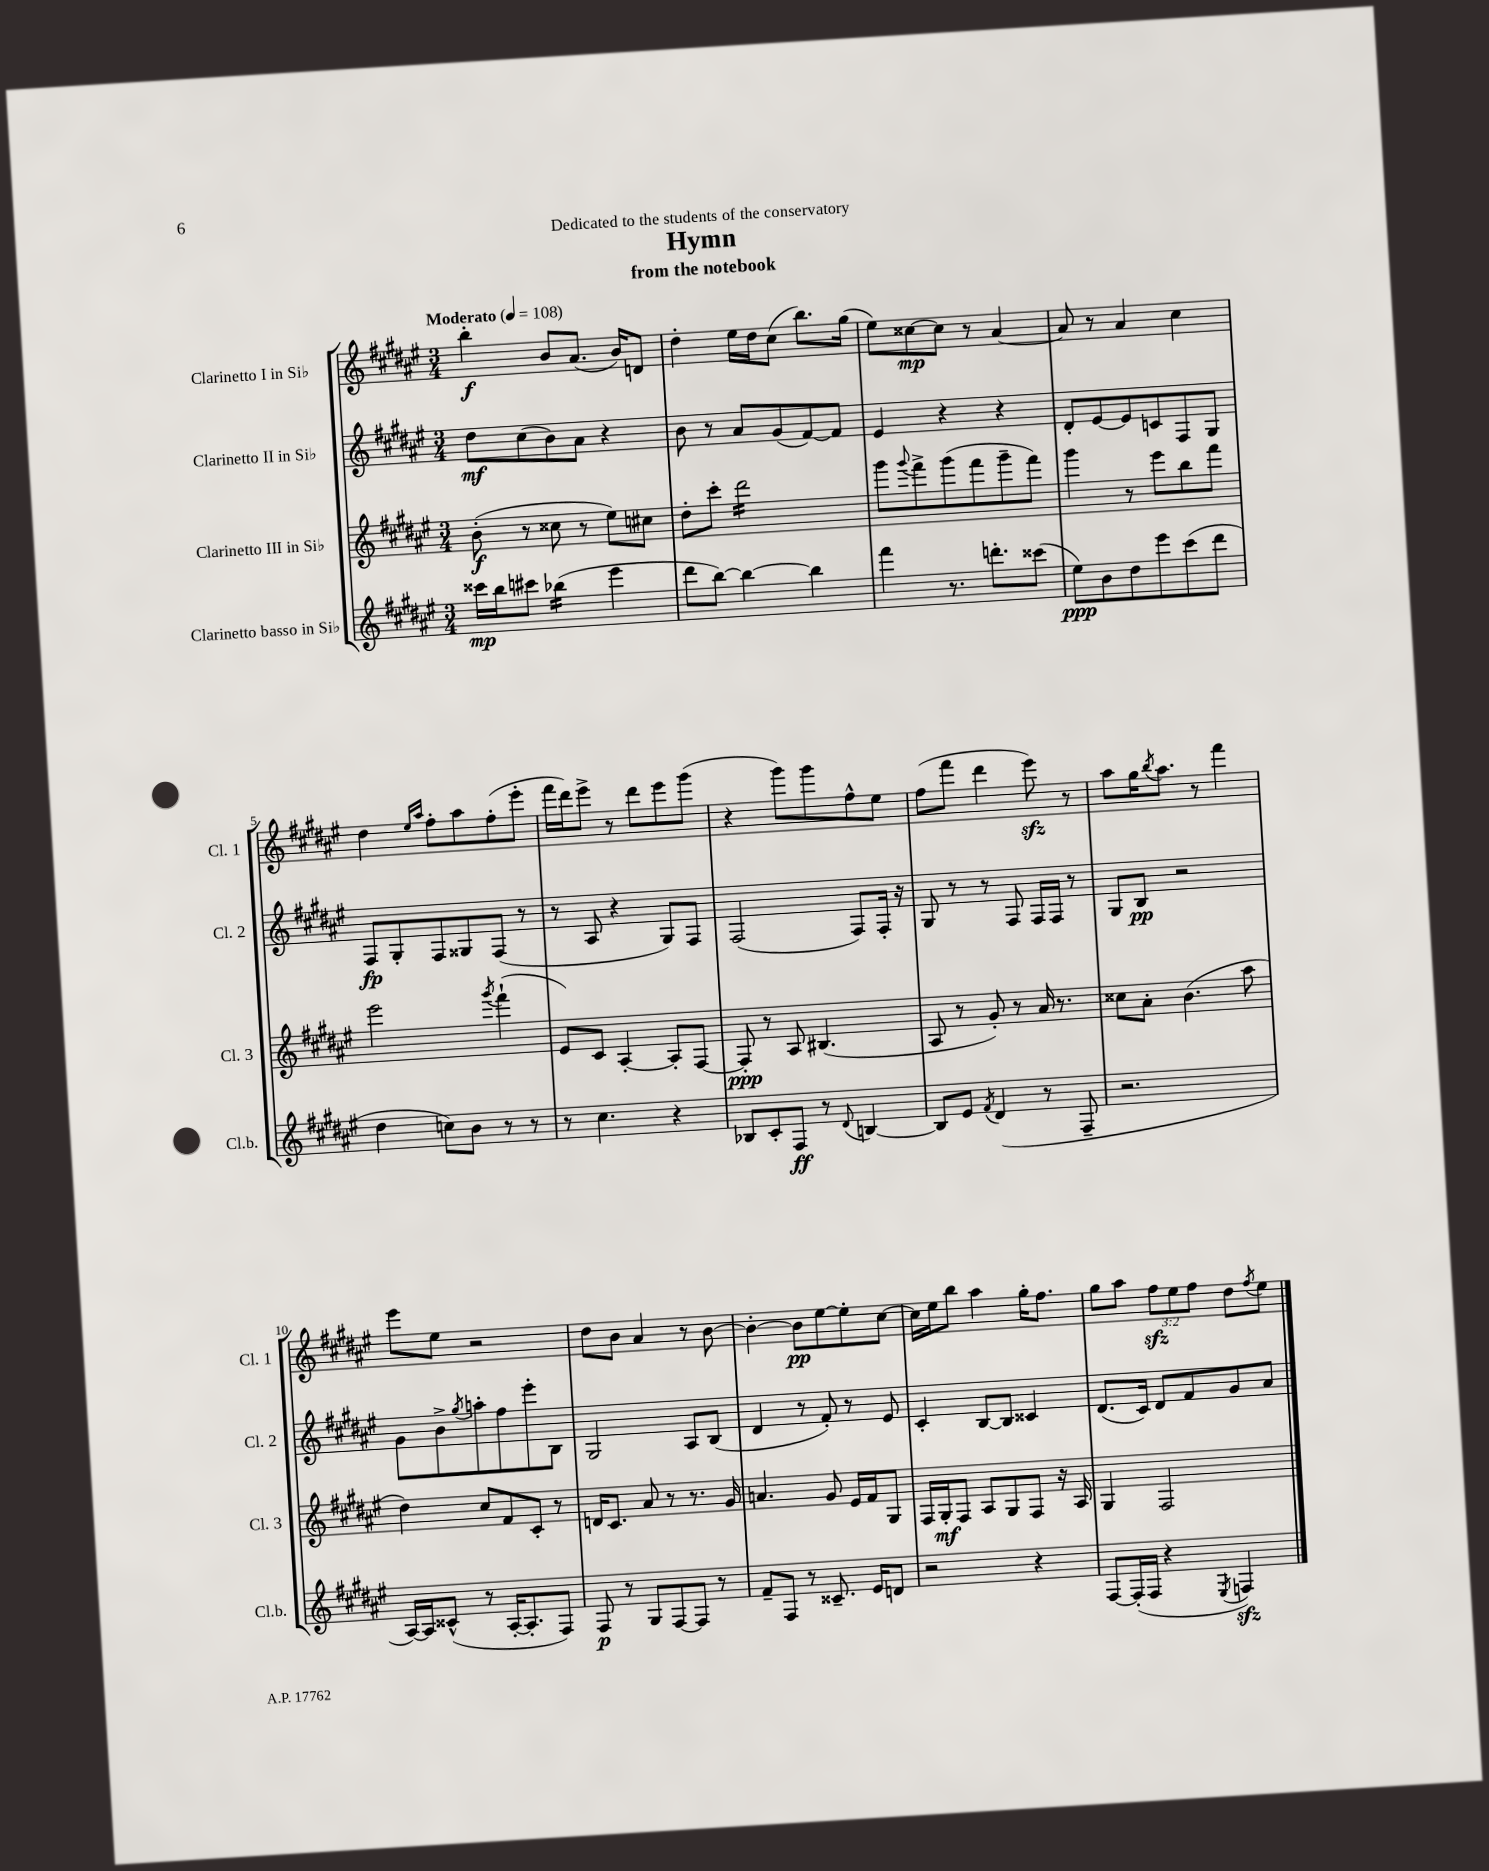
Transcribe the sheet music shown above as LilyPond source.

\header { title = "Hymn" subtitle = "from the notebook" dedication = "Dedicated to the students of the conservatory" }
<<
\new StaffGroup <<
\new Staff = "s0" \with { instrumentName = "Clarinetto I in Sib" shortInstrumentName = "Cl. 1" } {
    \clef treble \key fis \major \numericTimeSignature \time 3/4 \override Staff.TupletNumber.text = #tuplet-number::calc-fraction-text \tempo "Moderato" 4 = 108
    b''4-.\f b'8 ais'8.( b'16) d'8 |
    dis''4-. eis''16 dis''16 cis''8( b''8.) gis''16( |
    eis''8) cisis''8~\mp cisis''8 r8 ais'4~ |
    ais'8 r8 ais'4 cis''4 |
    dis''4 \grace { eis''16 ais''16 } fis''8-. ais''8 fis''8-.( eis'''8-. |
    fis'''16 dis'''16) eis'''8-> r8 dis'''8 eis'''8 gis'''8( |
    r4 gis'''8) gis'''8 fis''8-^ eis''8 |
    fis''8( fis'''8 dis'''4 eis'''8\sfz) r8 |
    ais''8 gis''16 \acciaccatura { b''8 } ais''8. r8 fis'''4 |
    eis'''8 eis''8 r2 |
    dis''8 b'8 ais'4 r8 b'8~ |
    b'4~-. b'8\pp eis''8~ eis''8-. cis''8~ |
    cis''16 eis''16 b''8 ais''4 gis''16-. fis''8. |
    gis''8 ais''8 \tuplet 3/2 { fis''8\sfz eis''8 fis''8 } dis''8 \acciaccatura { fis''8 } eis''8 \bar "|." |
}
\new Staff = "s1" \with { instrumentName = "Clarinetto II in Sib" shortInstrumentName = "Cl. 2" } {
    \clef treble \key fis \major \numericTimeSignature \time 3/4
    dis''8\mf cis''8( b'8) ais'8 r4 |
    b'8 r8 ais'8 gis'8( fis'8~) fis'8 |
    eis'4 r4 r4 |
    dis'8-. eis'8~ eis'8 c'8 fis8 gis8 |
    fis8\fp gis8-. fis8 gisis8 fis8( r8 |
    r8 ais8 r4 gis8) fis8 |
    fis2( fis8) fis16-. r16 |
    gis8 r8 r8 fis8 fis16 fis16 r8 |
    gis8 b8\pp r2 |
    gis'8 b'8-> \acciaccatura { gis''8 } a''8-. fis''8 eis'''8-. b8 |
    gis2 ais8 b8( |
    dis'4 r8 fis'8-.) r8 eis'8 |
    cis'4-. b8~ b8 cisis'4 |
    dis'8.( cis'16) dis'8 fis'8 gis'8 ais'8 \bar "|." |
}
\new Staff = "s2" \with { instrumentName = "Clarinetto III in Sib" shortInstrumentName = "Cl. 3" } {
    \clef treble \key fis \major \numericTimeSignature \time 3/4
    b'8-.\f( r8 cisis''8 r8 eis''8) cis''8 |
    dis''8-. cis'''8-. dis'''2:16 |
    gis'''8 \appoggiatura { gis'''8 } fis'''8-> gis'''8( fis'''8 gis'''8-- fis'''8) |
    gis'''4 r8 eis'''8 b''8 fis'''8 |
    eis'''2 \acciaccatura { gis'''8 } fis'''4-!( |
    eis'8) cis'8 ais4~-. ais8-. fis8~ |
    fis8-.\ppp r8 ais8 bis4.( |
    ais8 r8 gis'8-.) r8 ais'16 r8. |
    cisis''8 ais'8-. b'4.( ais''8 |
    dis''4) cis''8 fis'8 cis'8-. r8 |
    d'16 cis'8. ais'8 r8 r8. gis'16 |
    a'4. gis'8 eis'16 fis'16 gis8 |
    fis16 gis16-.\mf fis8 ais8 gis8 fis8 r16 ais16 |
    gis4 fis2 \bar "|." |
}
\new Staff = "s3" \with { instrumentName = "Clarinetto basso in Sib" shortInstrumentName = "Cl.b." } {
    \clef treble \key fis \major \numericTimeSignature \time 3/4
    cisis'''16\mp b''16 cis'''8 bes''4:16( eis'''4 |
    dis'''8 b''8~) b''4~ b''4 |
    fis'''4 r8. d'''8.-. cisis'''8( |
    eis''8\ppp) b'8 dis''8 eis'''8 cis'''8( dis'''8 |
    dis''4 c''8) b'8 r8 r8 |
    r8 cis''4. r4 |
    bes8 cis'8-. fis8\ff r8 \appoggiatura { dis'8 } b4~ |
    b8 eis'8 \acciaccatura { fis'8 } dis'4( r8 fis8-- |
    r2. |
    ais16~) ais16 cisis'8-^( r8 ais16~-. ais8.-. fis8) |
    fis8\p r8 gis8 fis8~ fis8 r8 |
    fis'8-- fis8 r8 cisis'8.-- eis'16 d'8 |
    r2 r4 |
    fis8~ fis16-.( fis16 r4 \acciaccatura { eis8 } f4\sfz) \bar "|." |
}
>>
>>
